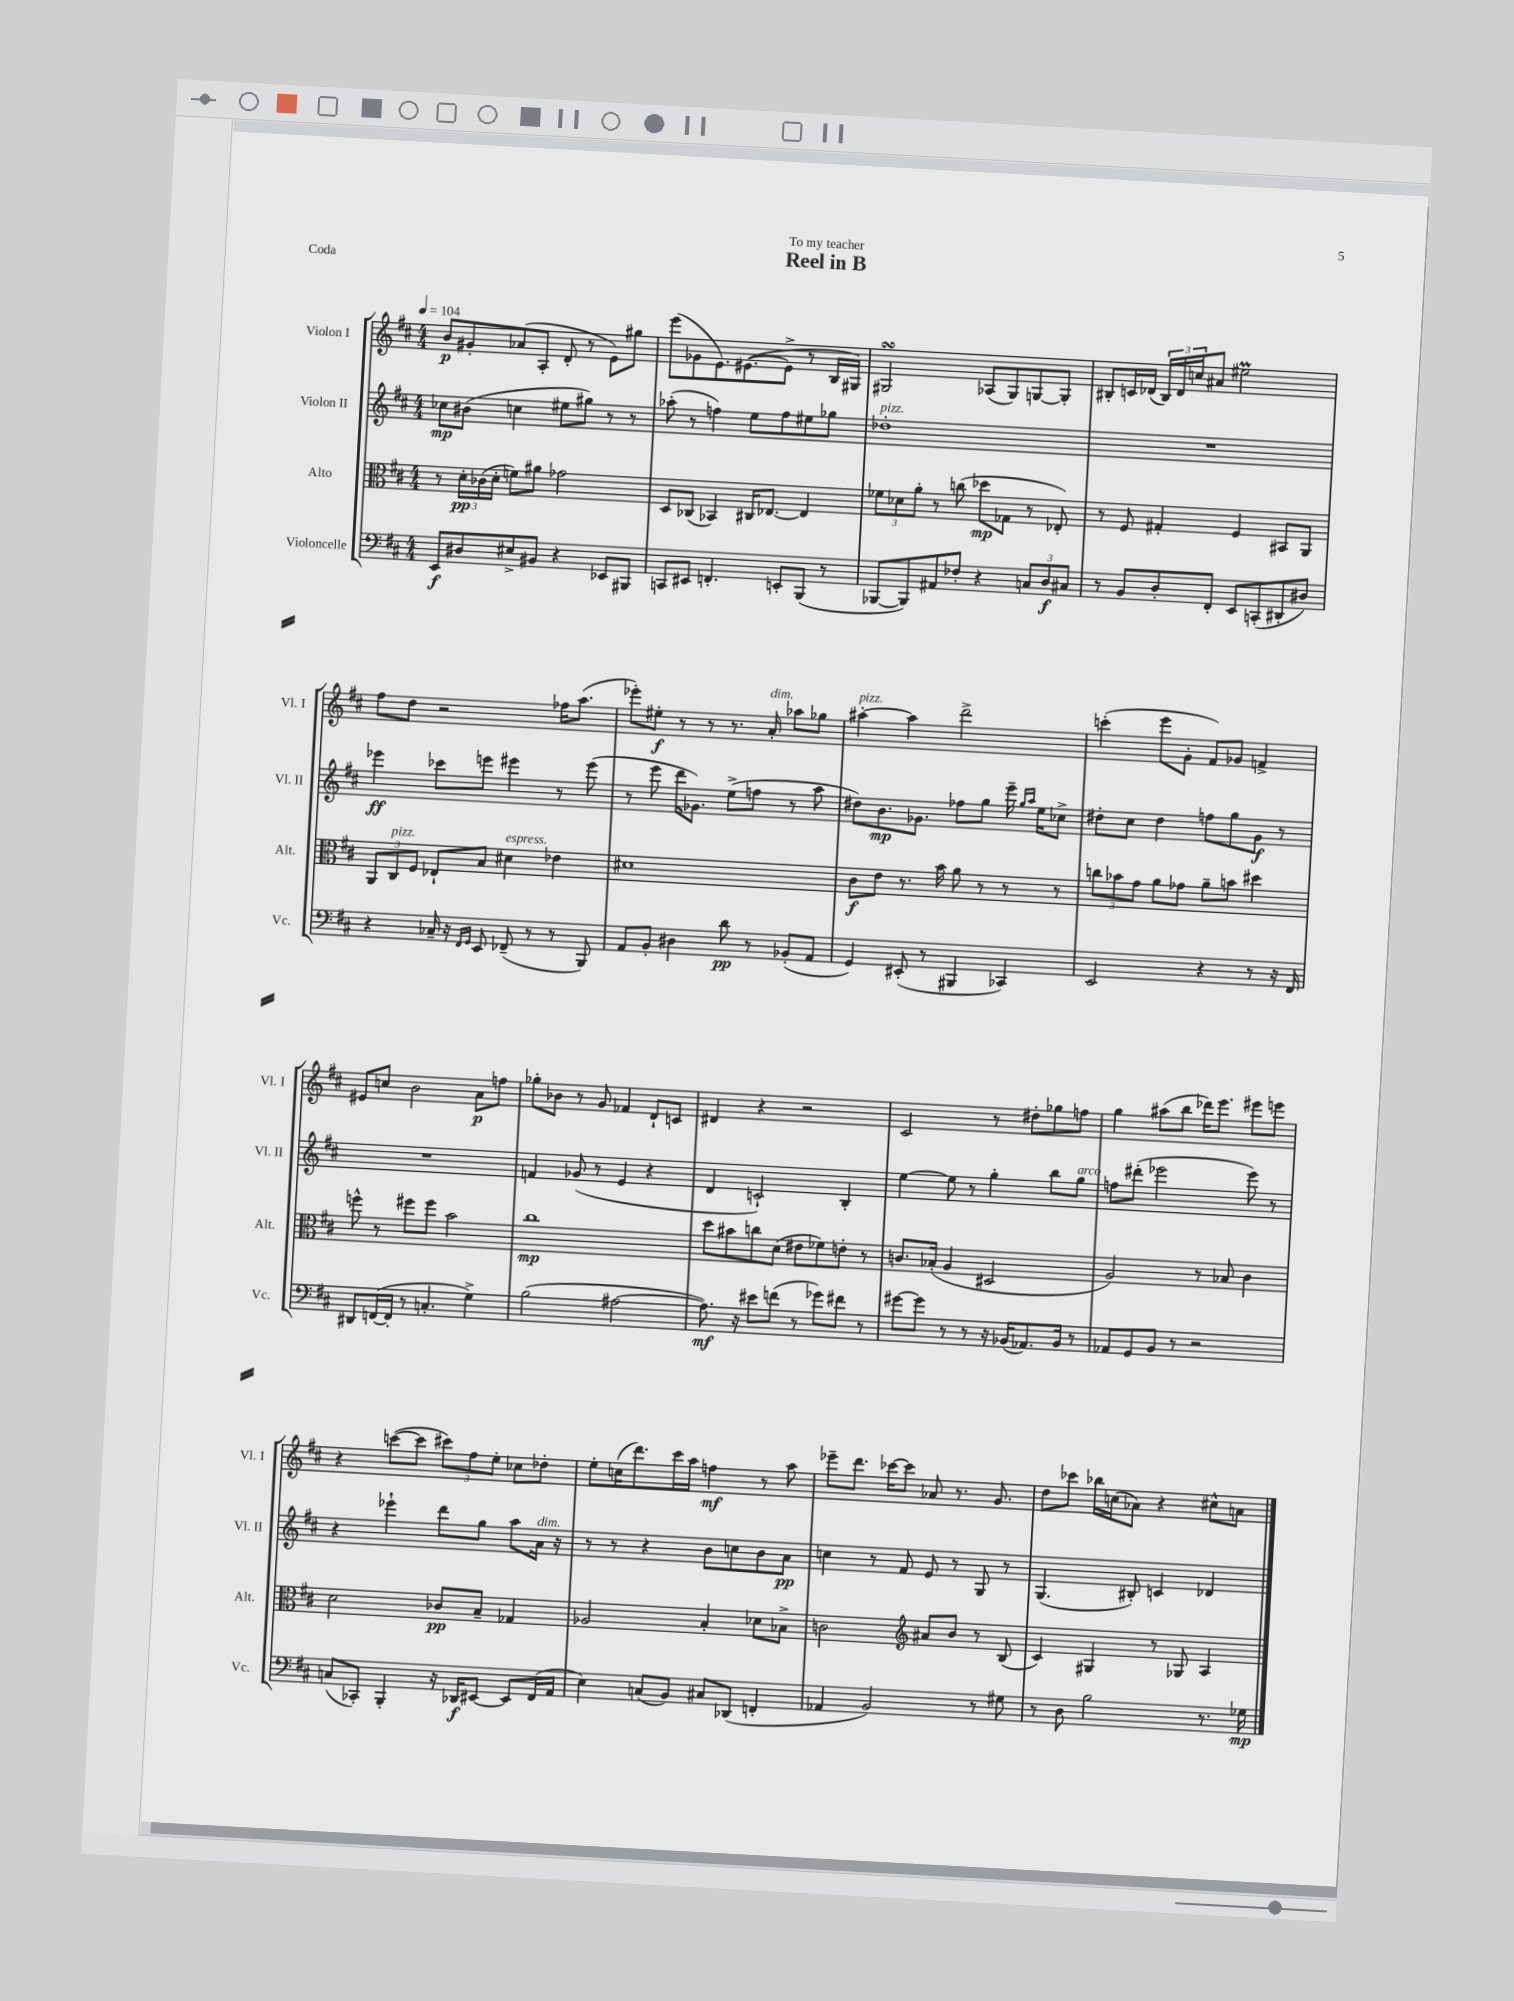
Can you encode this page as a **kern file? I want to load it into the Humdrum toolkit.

**kern	**kern	**kern	**kern
*staff4	*staff3	*staff2	*staff1
*clefF4	*clefC3	*clefG2	*clefG2
*k[f#c#]	*k[f#c#]	*k[f#c#]	*k[f#c#]
*M4/4	*M4/4	*M4/4	*M4/4
*MM104	*MM104	*MM104	*MM104
8EE/L	8r	8cc-\L	8b/L
8D#/	24d'\LL	(8b#\J	8g#'/
.	(24c-\	.	.
.	24d'\JJ	.	.
8E#^/	8f\L)	4cc\	(8a-/
8BB#/J	8a#\J	.	8A'/J
4r	2g-\	8ee#\L	8d'/
.	.	8gg#\J)	8r
8EE-/L	.	8r	8e\L)
8BBB#/J	.	8r	8gg#\J
=	=	=	=
8CC/L	8D/L	(8aa-'\	(8eee\L
8EE#/J	(8C-/J	8r	8g-\
4.FF'/	4BB-/)	4ff\)	8.e\)
.	.	.	([8.e#\
.	16C#/LK	8ee\L	.
.	[8.E-/J	.	.
8EE'/L	.	8ff\	8e#^\]J
(8BBB/J	4E-/]	8ee#\	8r
8r	.	8gg-\J	16B/LL
.	.	.	16G#/JJ)
=	=	=	=
[8BBB-/L	12f-\L	1dd-'	2G#/
.	12d-\	.	.
8BBB-/])	.	.	.
.	12a'\J	.	.
8AA#/	8r	.	.
8F-'/J	(8cc\	.	.
4r	8dd-\L	.	(8A-/L
.	8G-\J	.	8G#/)
12C/L	8r	.	[8G/
12D/	.	.	.
.	8E-'/)	.	8G'/]J
12C#/J	.	.	.
=	=	=	=
8r	8r	1r	8B#'/L
8BB/L	8F#/	.	16c/L
.	.	.	(16d-/JJ
8D'/	4G#'/	.	24B#/LL)
.	.	.	24d-/
.	.	.	24cc/J
8FF#'/J	.	.	8a#/J
8EE/L	4F#/	.	2ee#\
(8CC'/	.	.	.
8DD#'/	8BB#/L	.	.
8D#/J)	8AA/J	.	.
=	=	=	=
4r	12AA/L	4eee-\	8ff#\L
.	12C#/	.	.
.	.	.	8dd\J
.	12F#/J	.	.
16C-~/	8E-`/L	8ccc-\L	2r
16r	.	.	.
16qqFF#/LL	.	.	.
16qqGG/JJ	.	.	.
8EE/	8B/J	8eee\J	.
(8FF-~/	4d#\	4eee#\	.
8r	.	.	.
8r	4e-\	8r	16ff-\LK
.	.	.	(8.aa\J
8BBB/)	.	(8eee#\	.
=	=	=	=
8AA/L	1d#	8r	8eee-'\L)
8BB'/J	.	8eee\	8ee#'\J
4D#\	.	16ddd\LK	8r
.	.	8.g-\J)	.
.	.	.	8r
8d\	.	(8ee^\L	8.r
8r	.	8ff\J	.
.	.	.	16a'/
(8BB-'/L	.	8r	8aa-\L
8AA/J	.	8aa\	8gg-\J
=	=	=	=
4GG/)	8c#\L	8dd#\L)	[4aa#'\
.	8e\J	8.b\	.
(8EE#'/	8.r	.	4aa#\]
.	.	8.g-\J	.
8r	.	.	.
.	16b\	.	.
4BBB#/	8a\	8ff-\L	2ddd^\
.	8r	8gg\J	.
4CC-/)	8r	16eee~\	.
.	.	16qqgg/LL	.
.	.	16qqaa/JJ	.
.	.	16ee\LK	.
.	8r	8cc-^\J	.
=	=	=	=
2EE/	12cc\L	8dd#'\L	(4ccc'\
.	12b-\	.	.
.	.	8cc#\J	.
.	12g\J	.	.
.	8a\L	4dd#\	8eee\L
.	8g-\J	.	8g'\J
4r	8a~\L	8ff\L	8f#/L)
.	8b\J	8gg\	8g-/J
8r	4dd#\	8g\J	4f^/
16r	.	8r	.
16FF#/	.	.	.
=	=	=	=
8DD#/L	8ff^^\	1r	8e#/L
([16FF/L	8r	.	8cc/J
16FF'/]JJ	.	.	.
8r	8ff#\L	.	2b\
4.C'/	8ff#\J	.	.
.	2b\	.	.
4G^\)	.	.	8a\L
.	.	.	8ff\J
=	=	=	=
(2B\	1cc#	4f/	8gg-'\L
.	.	.	8b-\J
.	.	(8g-/	8r
.	.	8r	8g/
[2A#\	.	4e/	4f-/
.	.	4r	8d`/L
.	.	.	8c/J
=	=	=	=
8.A#\])	8dd\L	4d/	4d#/
.	8b#\	.	.
16r	.	.	.
8e#\L	8cc\	2c`/)	4r
(8f\J	(8d\J	.	.
8r	8e#\L	.	2r
8g-\L)	8f-\)	.	.
8f#\J	8e'\J	4B'/	.
8r	8r	.	.
=	=	=	=
[8g#\L	8.c/L	[4ee\	2c#/
8g#\]J	.	.	.
.	(16B-'/Jk	.	.
8r	4A/	8ee\]	.
8r	.	8r	.
16r	2D#/	4gg'\	8r
(16BB-/LK	.	.	.
8.AA-/)	.	.	8dd#'\L
.	.	8bb\L	8gg-\
16BB-/Jk	.	.	.
8r	.	8gg\J	8ff\J
=	=	=	=
8AA-/L	2A/)	8ff\L	4gg\
8GG/	.	(8ddd#'\J	.
8BB/J	.	2eee-\	(8aa#\L
8r	.	.	8bb\J
2r	8r	.	16ddd-\LK)
.	.	.	8.eee\J
.	8B-/	.	.
.	4c#\	8eee-\)	8eee#\L
.	.	8r	8eee\J
=	=	=	=
(8C/L	2d\	4r	4r
8CC-'/J)	.	.	.
4BBB'/	.	4eee-`\	([8ccc\L
.	.	.	8ccc\]J
16r	8c-/L	8ddd\L	12ccc#\L)
16DD-/LK	.	.	.
.	.	.	12ff#\
[8EE#/J	8B~/J	8gg\J	.
.	.	.	12ee'\J
8EE#/]L	4G-/	8aa\L	8cc-\L
(16FF#/L	.	16a\Jk	8dd-'\J
16AA/JJ	.	16r	.
=	=	=	=
4E\)	2A-/	8r	8ee'\L
.	.	8r	(16cc\K
.	.	.	8.ddd\)
(8C/L	.	4r	.
8BB/J)	.	.	16ccc#\L
.	.	.	16aa\JJ
8C#/L	4B'/	8b\L	4ff\
(8DD-/J	.	8cc\	.
4FF'/	8d-\L	8b\	8r
.	8B-^\J	8a\J	8aa\
=	=	=	=
4AA-/	2c\	4cc\	8eee-~\L
.	.	.	8.ddd\J
2BB/)	.	8r	.
.	.	.	[16ccc-\LK
.	.	8f#/	8ccc-\]J
*	*clefG2	*	*
.	8a#/L	8e/	8a-/
.	8b/J	8r	8.r
8r	8r	8G/	.
.	.	.	8.g/
8G#\	(8B/	8r	.
=	=	=	=
8r	4c#/)	(4.G/	8dd\L
8D\	.	.	8ccc-\J
2B\	4G#/	.	16bb-\LL
.	.	.	(16cc\J
.	.	8B#'/)	8a-\J)
.	8r	4c/	4r
.	8G-/	.	.
8.r	4A/	4d-/	8cc#^^\L
.	.	.	8a\J
16G-\	.	.	.
==	==	==	==
*-	*-	*-	*-
